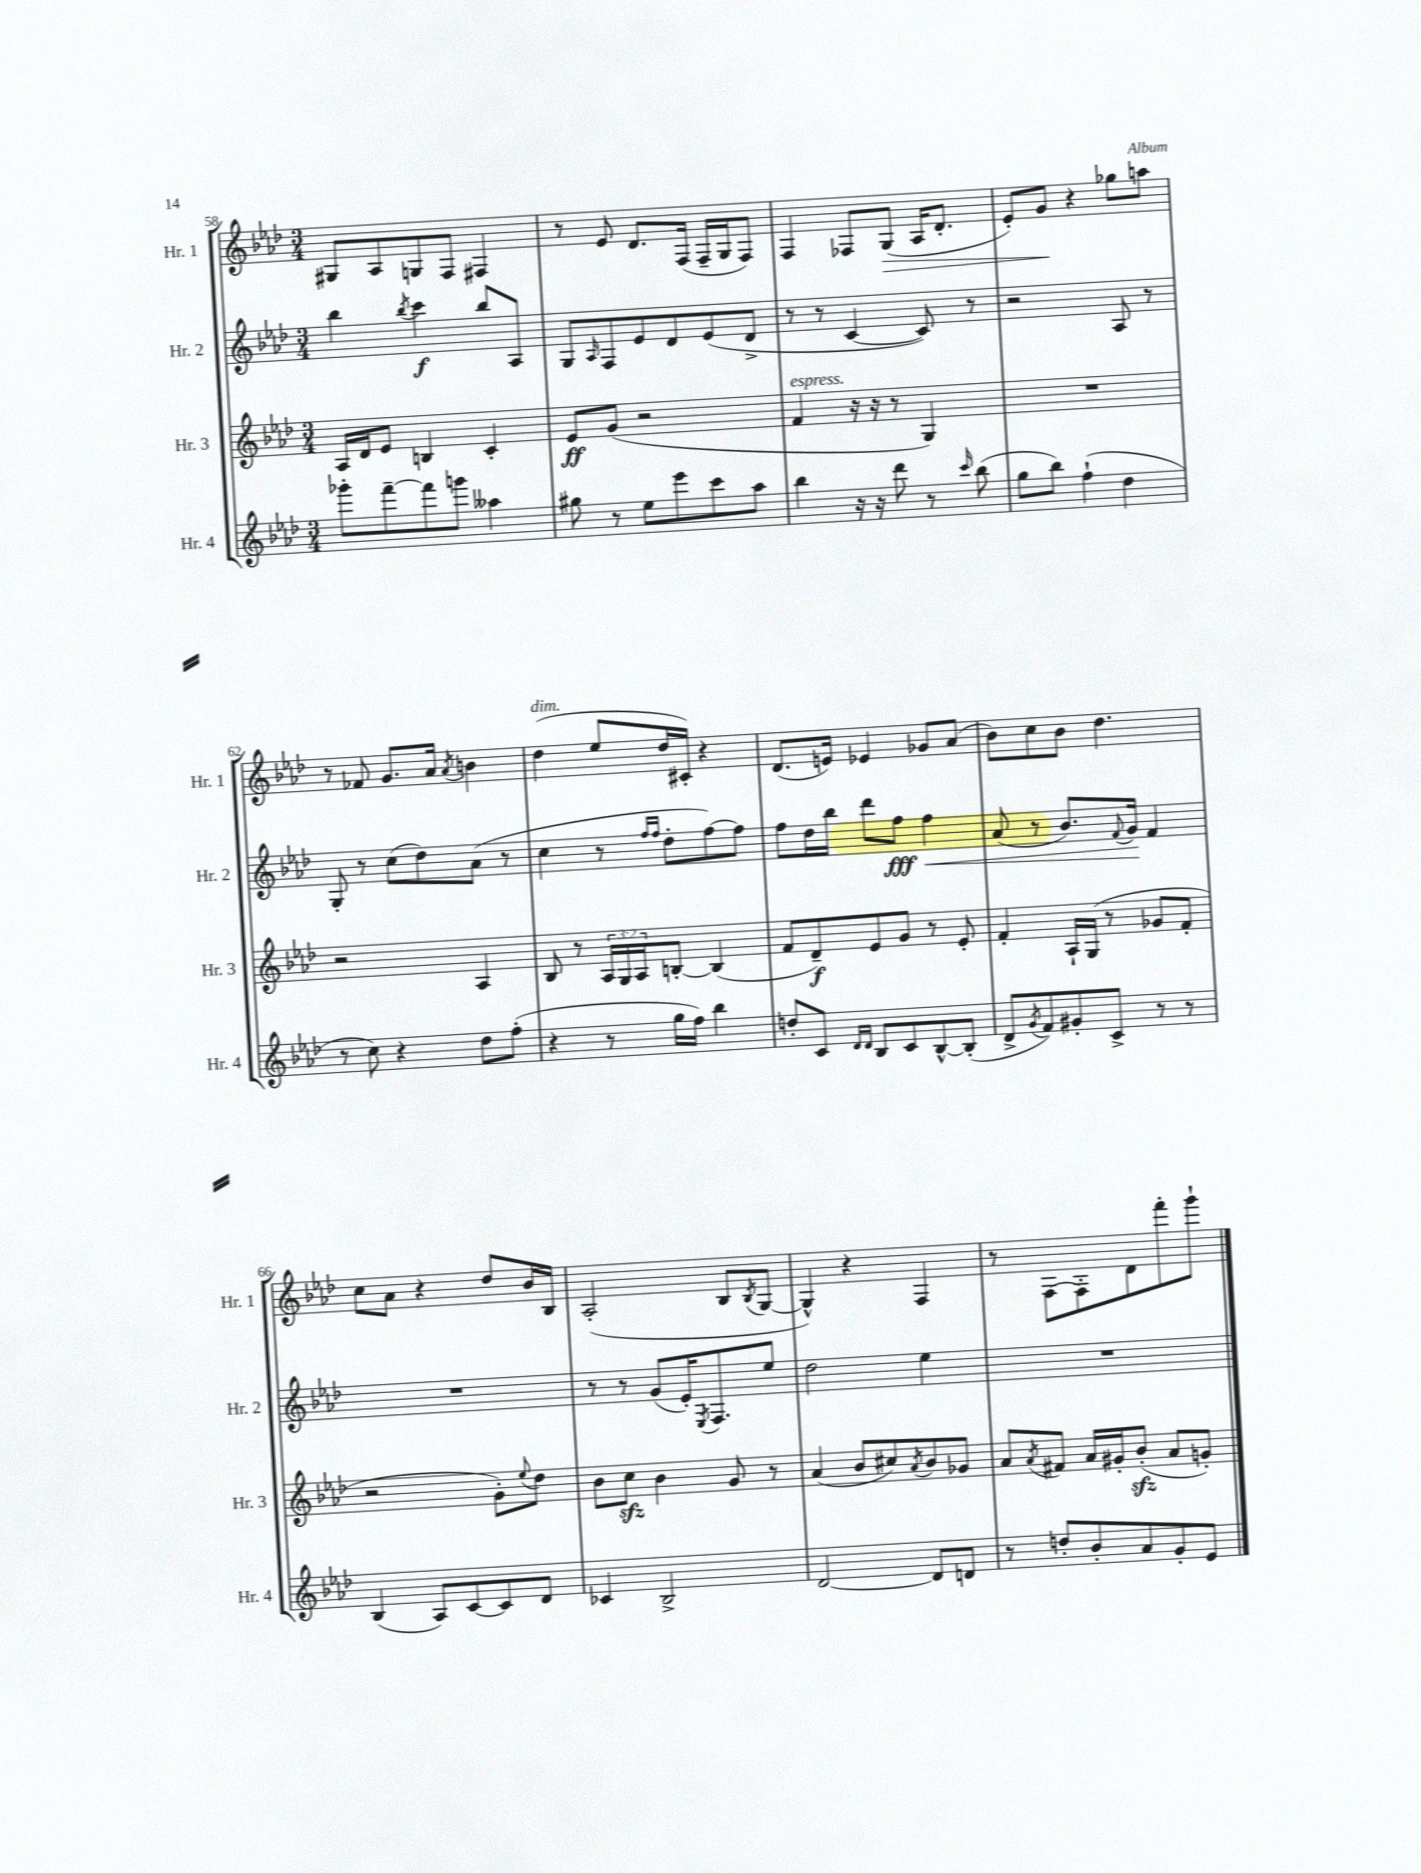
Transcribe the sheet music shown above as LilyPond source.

<<
\new StaffGroup <<
\new Staff = "s0" \with { instrumentName = "Hr. 1" shortInstrumentName = "Hr. 1" } {
    \clef treble \key aes \major \numericTimeSignature \time 3/4
    gis8 aes8 g8 f8 fis4 |
    r8 ees'8 des'8. f16( f16-- g16 f8) |
    f4 fes8 g8\>( aes16 des'8.-. |
    ees'8-.) g'8\! r4 ges''8 a''8 |
    r8 fes'8 g'8. aes'16 \acciaccatura { aes'8 } b'4 |
    des''4^\markup { \italic "dim." }( ees''8 des''16 cis'16-.) r4 |
    des'8.( e'16) ees'4 ges'8 aes'8( |
    bes'8) c''8 bes'8 des''4. |
    c''8 aes'8 r4 des''8 bes'16 bes16 |
    aes2-.( bes8 \acciaccatura { bes8 } g8~ |
    g4-^) r4 f4 |
    r8 f8~ f8-. des'8 f'''8-. g'''8-! \bar "|." |
}
\new Staff = "s1" \with { instrumentName = "Hr. 2" shortInstrumentName = "Hr. 2" } {
    \clef treble \key aes \major \numericTimeSignature \time 3/4
    bes''4 \acciaccatura { bes''8 } c'''4\f bes''8 aes8 |
    g8 \grace { aes16 } f8 ees'8 des'8 ees'8( des'8-> |
    r8 r8 c'4~ c'8) r8 |
    r2 aes8 r8 |
    g8-. r8 c''8( des''8) aes'8( r8 |
    c''4 r8 \grace { f''16 f''16 } des''8-. f''8~) f''8 |
    f''8 des''16 bes''16 des'''8 f''8\fff f''4\< |
    aes'8( r8 bes'8.) \appoggiatura { f'8 } g'16\! f'4 |
    R2. |
    r8 r8 g'8( ees'16-.) \acciaccatura { ees8 } f8. ees''8 |
    des''2 ees''4 |
    R2. \bar "|." |
}
\new Staff = "s2" \with { instrumentName = "Hr. 3" shortInstrumentName = "Hr. 3" } {
    \clef treble \key aes \major \numericTimeSignature \time 3/4 \override Staff.TupletNumber.text = #tuplet-number::calc-fraction-text
    aes16 des'16 ees'8 b4 c'4-. |
    ees'8\ff g'8( r2 |
    f'4^\markup { \italic "espress." } r16 r16 r8 g4) |
    R2. |
    r2 aes4 |
    bes8 r8 \tuplet 3/2 { aes16 g16 aes16 } b8~-. b4( |
    f'8 des'8--\f) ees'8 g'8 r8 ees'8-. |
    f'4-. aes16-! g16( r8 ges'8 f'8-. |
    r2 g'8-.) \appoggiatura { ees''8 } des''8 |
    bes'8 c''8\sfz bes'4 g'8 r8 |
    aes'4( bes'8 cis''8) \acciaccatura { aes'8 } bes'8 ges'8 |
    aes'8 \acciaccatura { aes'8 } fis'8 aes'16 gis'16-. bes'8-.\sfz( aes'8 g'8-.) \bar "|." |
}
\new Staff = "s3" \with { instrumentName = "Hr. 4" shortInstrumentName = "Hr. 4" } {
    \clef treble \key aes \major \numericTimeSignature \time 3/4
    ges'''8-. f'''8~-- f'''8 g'''8 aeses''4 |
    gis''8 r8 ees''8 ees'''8 c'''8 aes''8 |
    bes''4 r16 r16 des'''8 r8 \grace { c'''16 } bes''8( |
    g''8 bes''8) f''4-!( des''4 |
    r8 c''8) r4 des''8 f''8-.( |
    r4 r8 g''16 f''16) bes''4 |
    d''8-. c'8 \grace { des'16 des'16 } bes8 c'8 bes8~-^ bes8-.( |
    des'8-> \acciaccatura { g'8 } f'8) gis'8-. c'8-> r8 r8 |
    bes4( aes8) c'8~ c'8 des'8 |
    ces'4 bes2-> |
    des'2~ des'8 d'8 |
    r8 d''8-. bes'8-. aes'8 g'8-. ees'8 \bar "|." |
}
>>
>>
\layout { \context { \Score currentBarNumber = #58 } }
